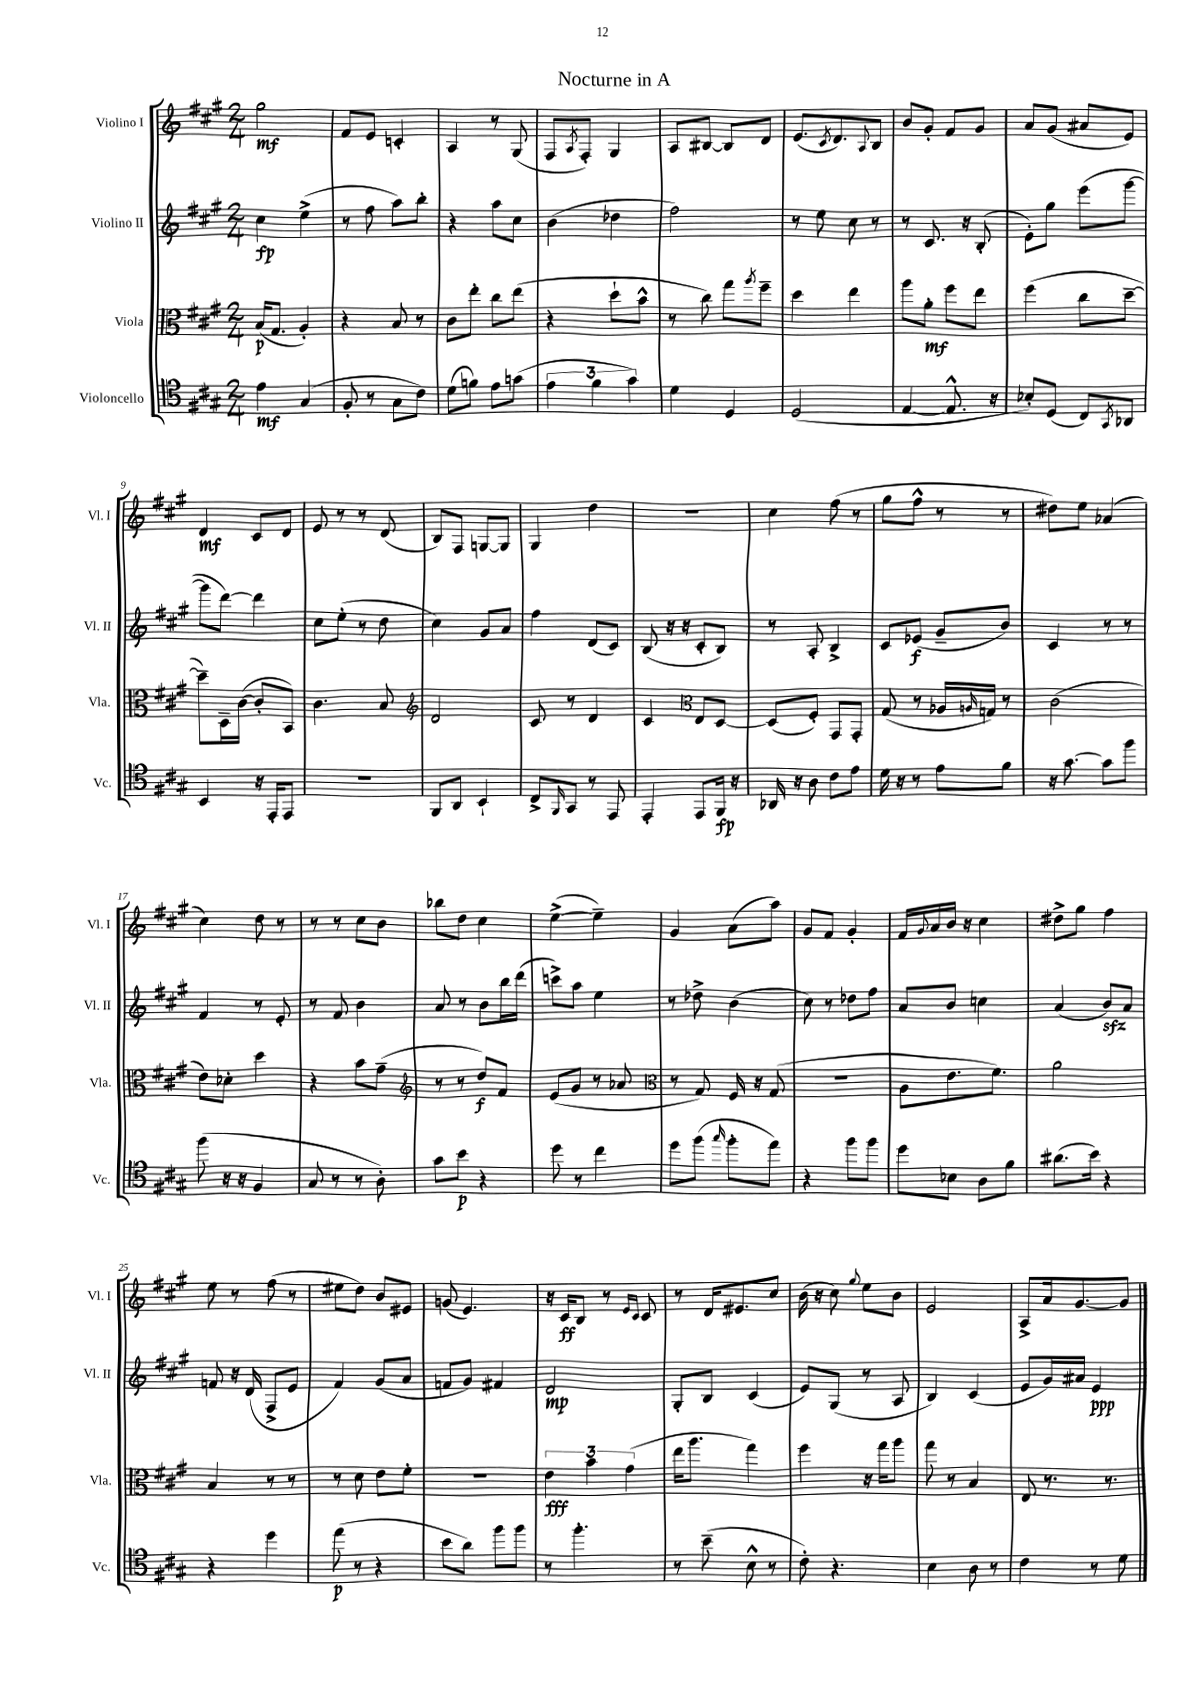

**kern	**kern	**kern	**kern
*staff4	*staff3	*staff2	*staff1
*clefC4	*clefC3	*clefG2	*clefG2
*k[f#c#g#]	*k[f#c#g#]	*k[f#c#g#]	*k[f#c#g#]
*M2/4	*M2/4	*M2/4	*M2/4
4e	(16B	4cc#	2gg#
.	8.G#	.	.
(4G#	4A')	(4ee^	.
=	=	=	=
8F#'	4r	8r	8f#
8r	.	8ff#	8e
8G#	8B	8aa)	4c'
8c#)	8r	8bb'	.
=	=	=	=
(8d	8c#	4r	4A
8f)	8ee'	.	.
8e	8cc#	8aa	8r
(8g	(8ee	8cc#	(8G#
=	=	=	=
6e	4r	(4b	8F#
.	.	.	8qA
.	.	.	8F#')
6f#	.	.	.
.	8dd`	4dd-	4G#
6g#)	.	.	.
.	8b^^	.	.
=	=	=	=
4d	8r	2ff#)	8A
.	8cc#)	.	[8B#
4D	8gg#	.	8B#]
.	8qaa	.	.
.	8ff#~	.	8d
=	=	=	=
(2D	4dd	8r	(8.e
.	.	8ee	.
.	.	.	8qc#
.	.	.	8.d)
.	4ee	8cc#	.
.	.	.	8qqA
.	.	8r	8B
=	=	=	=
[4E	8aa	8r	8b
.	8a'	8.c#	8g#'
8.E^^]	8ff#	.	8f#
.	.	16r	.
.	8ee	(8B'	8g#
16r	.	.	.
=	=	=	=
8B-')	(4ff#	8e')	8a
(8D	.	8gg#	(8g#
8C#)	8cc#	(8eee	8a#
8qGG#	.	.	.
8AA-	[8dd~	[8ggg#	8e)
=	=	=	=
4BB	8dd~])	8ggg#]	4d
.	16D~	[8ddd)	.
.	([16c#	.	.
16r	8c#']	4ddd]	8c#
16EE'	.	.	.
8EE	8BB)	.	8d
=	=	=	=
2r	4.c#	8cc#	8e
.	.	(8ee'	8r
.	.	8r	8r
.	8B	8dd	(8d
=	=	=	=
*	*clefG2	*	*
8FF#	2d	4cc#)	8B)
8AA	.	.	8F#
4BB`	.	8g#	[8G
.	.	8a	8G]
=	=	=	=
8C#^	8c#	4ff#	4G#
16qqFF#	.	.	.
8GG#	8r	.	.
8r	4d	(8d	4dd
8EE	.	8c#)	.
=	=	=	=
4EE'	4c#	(8B	2r
.	.	16r	.
.	.	16r	.
*	*clefC3	*	*
8EE	8E	8c#'	.
16FF#	[8D	8B)	.
16r	.	.	.
=	=	=	=
16AA-	(8D]	8r	4cc#
16r	.	.	.
8A	8F#')	8A'	.
8c#	8GG#	4B^	(8ff#
8e	8GG#'	.	8r
=	=	=	=
16d	(8G#	8c#	8gg#
16r	.	.	.
8r	8r	(8e-	8ff#^^
8e	16A-	8g#~	8r
.	16qqA	.	.
.	16G)	.	.
8f#	8r	8b)	8r
=	=	=	=
16r	(2c#	4c#	8dd#)
[8.g#	.	.	.
.	.	.	8ee
8g#]	.	8r	(4a-
8ff#	.	8r	.
=	=	=	=
(8ff#	8e)	4f#	4cc#)
16r	8d-'	.	.
16r	.	.	.
4F#	4dd	8r	8dd
.	.	8e'	8r
=	=	=	=
8G#	4r	8r	8r
8r	.	8f#	8r
8r	8b	4b	8cc#
8A')	(8g#~	.	8b
=	=	=	=
*	*clefG2	*	*
8g#	8r	8a	8bb-
8b	8r	8r	8dd
4r	8dd)	8b	4cc#
.	8f#	16bb	.
.	.	(16ddd	.
=	=	=	=
8dd	(8e	8ccc^)	([4ee^
8r	8g#	8aa	.
4cc#	8r	4ee	4ee~])
.	8a-	.	.
=	=	=	=
*	*clefC3	*	*
8dd	8r	8r	4g#
(8ff#	8G#)	8dd-^	.
16qqgg#	.	.	.
8ff#'	16F#	(4b	(8a
.	16r	.	.
8ee)	(8G#	.	8aa)
=	=	=	=
4r	2r	8cc#)	8g#
.	.	8r	8f#
8ff#	.	8dd-	4g#'
8ff#	.	8ff#	.
=	=	=	=
8dd	8A	8a	16f#
.	.	.	8qqg#
.	.	.	16a
8B-	8.e	8b	16b
.	.	.	16r
8A	.	4cc	4cc#
.	8.f#)	.	.
8f#	.	.	.
=	=	=	=
(8.a#	2a	(4a	8dd#^
.	.	.	8gg#
16b)	.	.	.
4r	.	8b)	4ff#
.	.	8a	.
=	=	=	=
4r	4B	8f	8ee
.	.	16r	8r
.	.	(16d	.
4dd	8r	8F#^	(8ff#
.	8r	8e	8r
=	=	=	=
(8ee	8r	4f#)	8ee#
8r	8d	.	8dd)
4r	8e	(8g#	8b
.	8f#'	8a	8e#
=	=	=	=
8b	2r	8f	(8g
8a)	.	8g#)	4.e)
8ff#	.	4f#	.
8ff#	.	.	.
=	=	=	=
8r	6e	2d	16r
.	.	.	16c#
4.ff#'	.	.	8B
.	6b	.	.
.	.	.	8r
.	(6g#	.	.
.	.	.	16qqe
.	.	.	16qqc#
.	.	.	8c#
=	=	=	=
8r	16ee	8G#'	8r
.	8.aa	.	.
(8b~	.	8B	16d
.	.	.	8.e#
8B^^	4gg#)	(4c#	.
8r	.	.	8cc#
=	=	=	=
8c#')	4ff#	8e)	(16b
.	.	.	16r
4.r	.	(8G#	8cc#)
.	.	.	8qqgg#
.	16r	8r	8ee
.	16gg#	.	.
.	8aa	8A	8b
=	=	=	=
4B	8gg#	4B)	2e
.	8r	.	.
8A	4B	(4c#	.
8r	.	.	.
=	=	=	=
4c#	8E	8e	8A^
.	8.r	16g#)	16a
.	.	16a#	[8.g#
8r	.	4e	.
.	8.r	.	.
8d	.	.	8g#]
==	==	==	==
*-	*-	*-	*-
